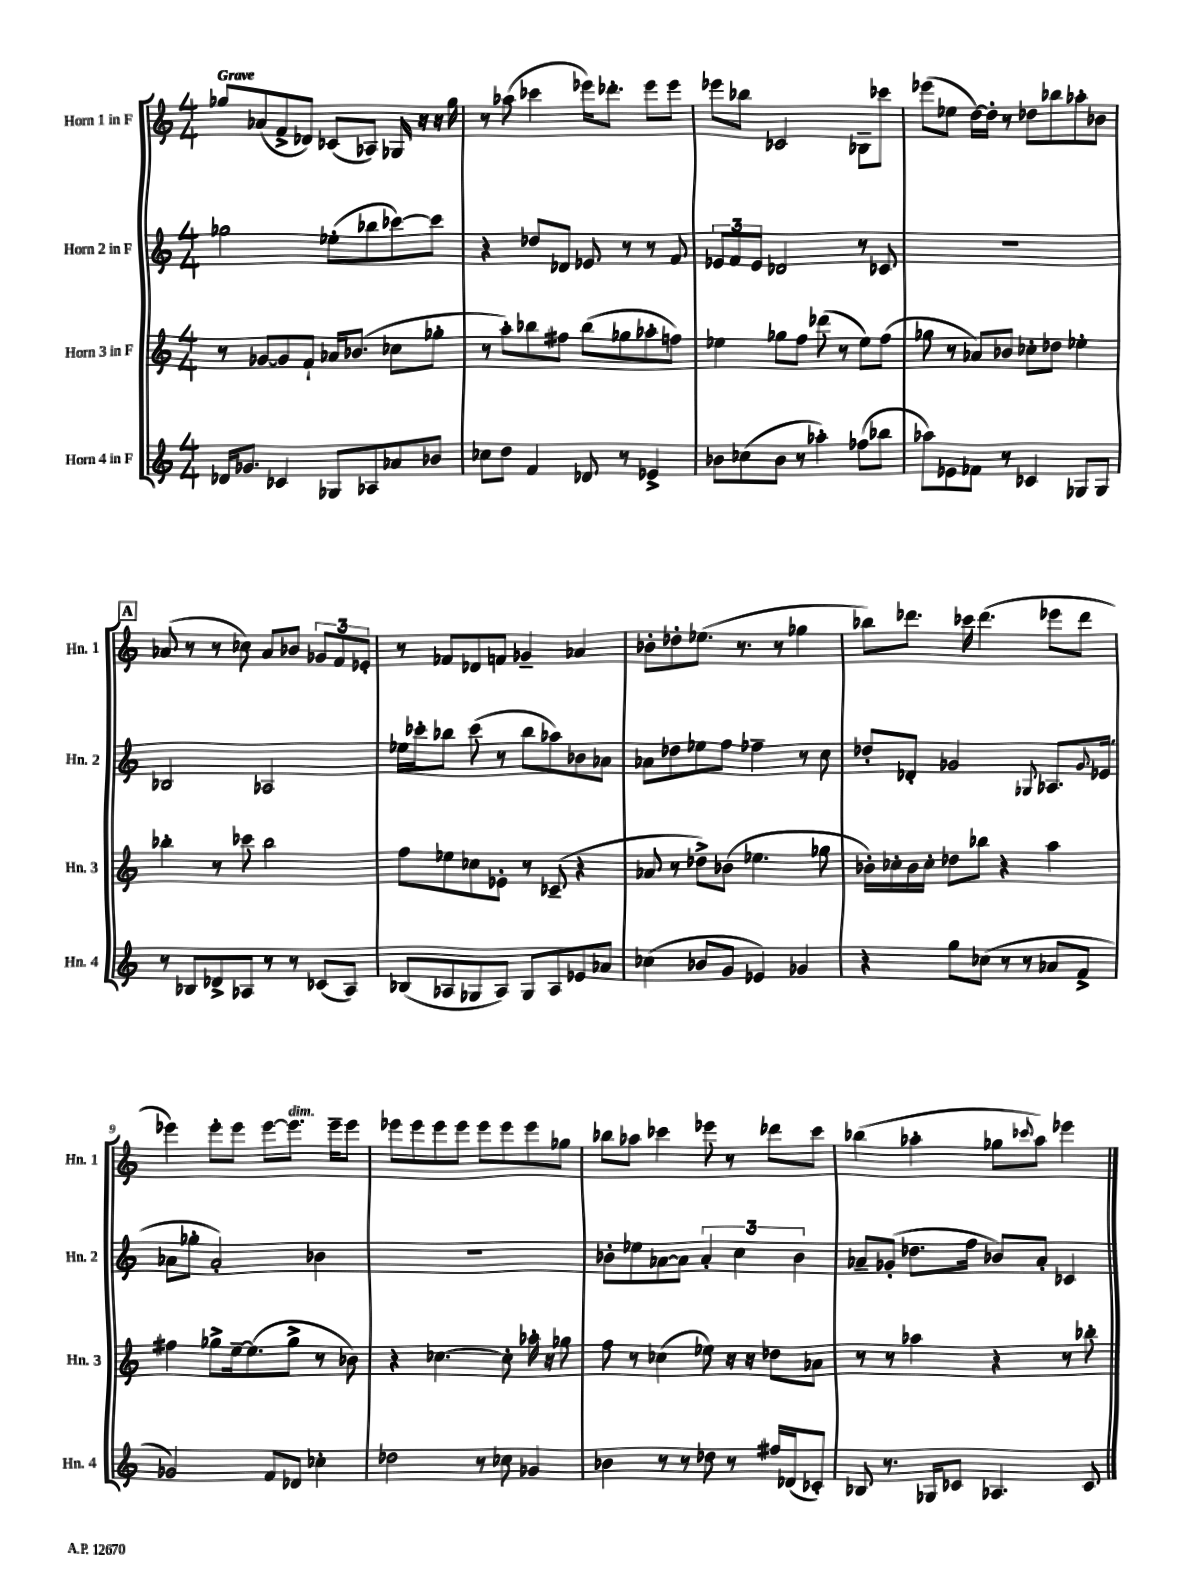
<<
\new StaffGroup <<
\new Staff = "s0" \with { instrumentName = "Horn 1 in F" shortInstrumentName = "Hn. 1" } {
    \clef treble \key c \major \numericTimeSignature \time 4/4 \tempo "Grave"
    ges''8 aes'8( f'8-> des'8) ces'8( aes8) ges16 r16 r16 ges''16 |
    r8 aes''8( ces'''4 ees'''16) des'''8.-. ees'''8 ees'''8 |
    ees'''8 bes''8 ces'2 bes8-- ces'''8 |
    ees'''8( ees''8 d''16~) d''16-. r8 des''8 bes''8 aes''8-. bes'8 |
    \mark \markup { \box "A" } aes'8( r8 r8 ces''8) aes'8 bes'8 \tuplet 3/2 { ges'8 f'8 ees'8-. } |
    r8 fes'8 des'8 f'8 ges'4-- aes'4 |
    bes'8-. des''8-. ees''8.( r8. r8 ges''4 |
    bes''8) des'''8. ces'''16 des'''4.( ees'''8 des'''8 |
    ees'''4) ees'''8-. ees'''8 ees'''8~ ees'''8.^\markup { \italic "dim." } ees'''16-- ees'''8 |
    ees'''8 ees'''8 ees'''8 ees'''8 ees'''8 ees'''8 ees'''8 ges''8 |
    bes''8 aes''8 ces'''4 ees'''8 r8 des'''8 ces'''8 |
    bes''4( aes''4-. ges''8 \appoggiatura { ces'''8 } aes''8) ees'''4 \bar "|." |
}
\new Staff = "s1" \with { instrumentName = "Horn 2 in F" shortInstrumentName = "Hn. 2" } {
    \clef treble \key c \major \numericTimeSignature \time 4/4
    ges''2 ees''8-.( bes''8 ces'''8~) ces'''8 |
    r4 des''8 des'8 ees'8 r8 r8 f'8 |
    \tuplet 3/2 { ees'8 f'8 ees'8 } des'2 r8 ces'8 |
    R1 |
    \mark \markup { \box "A" } bes2 aes2 |
    ees''16 ces'''16-. bes''8 ces'''8( r8 bes''8 aes''8) bes'8 aes'8 |
    aes'8 des''8 ees''8 f''8 fes''4-- r8 c''8 |
    des''8-. des'8-. ges'2 \appoggiatura { ges8 } aes8. \appoggiatura { ges'8 } ees'16( |
    aes'8 ges''8-. aes'2-.) bes'4 |
    R1 |
    bes'8-. ees''8 aes'8~ aes'8 \tuplet 3/2 { aes'4-. c''4 bes'4 } |
    aes'8-- ges'8-.( des''8. f''16 bes'8) aes'8-. ces'4 \bar "|." |
}
\new Staff = "s2" \with { instrumentName = "Horn 3 in F" shortInstrumentName = "Hn. 3" } {
    \clef treble \key c \major \numericTimeSignature \time 4/4
    r8 ges'8~ ges'8 f'8-! aes'16 bes'8.( ces''8 ges''8-. |
    r8 a''8-.) bes''8 fis''8 bes''8( ges''8 aes''8-. f''8) |
    ees''4 ges''8 f''8 des'''8( r8 ees''8) f''8( |
    ges''8 r8 aes'8) bes'8 ces''8-. des''8 ees''4-. |
    \mark \markup { \box "A" } bes''4-. r8 ces'''8 bes''2 |
    f''8 ees''8 ces''8 ees'8-. r8 ces'8--( r4 |
    aes'8 r8 des''8->) bes'8( ees''4. ges''8 |
    bes'16-.) ces''16-. bes'16 ces''16-. des''8 bes''8 r4 a''4 |
    fis''4 ges''8-> e''16~-- e''8.( ges''8-> r8 bes'8) |
    r4 ces''4.~ ces''8-. aes''16-. r16 ges''8 |
    f''8 r8 ces''4( ees''8) r16 r16 des''8 aes'8 |
    r8 r8 aes''4 r4 r8 bes''8-. \bar "|." |
}
\new Staff = "s3" \with { instrumentName = "Horn 4 in F" shortInstrumentName = "Hn. 4" } {
    \clef treble \key c \major \numericTimeSignature \time 4/4
    des'16 ges'8. ces'4 ges8 aes8 aes'8 bes'8 |
    ces''8 d''8 f'4 des'8 r8 ees'4-> |
    bes'8 ces''8( bes'8 r8 aes''4-.) fes''8( bes''8 |
    aes''8) ees'8 fes'8 r8 ces'4 ges8 ges8 |
    \mark \markup { \box "A" } r8 bes8 des'8-> aes8 r8 r8 ces'8( aes8) |
    bes8( aes8 ges8 aes8) ges8 aes8 ees'8 aes'8 |
    ces''4( bes'8 g'8 ees'4) ges'4 |
    r4 g''8 ces''8( r8 r8 aes'8 f'8-> |
    ges'2) f'8 des'8 ces''4-. |
    des''2 r8 ces''8 ges'4 |
    bes'4 r8 r8 des''8 r8 fis''16 des'16( ces'8-.) |
    bes8 r8. ges16 ces'8 aes4. ces'8 \bar "|." |
}
>>
>>
